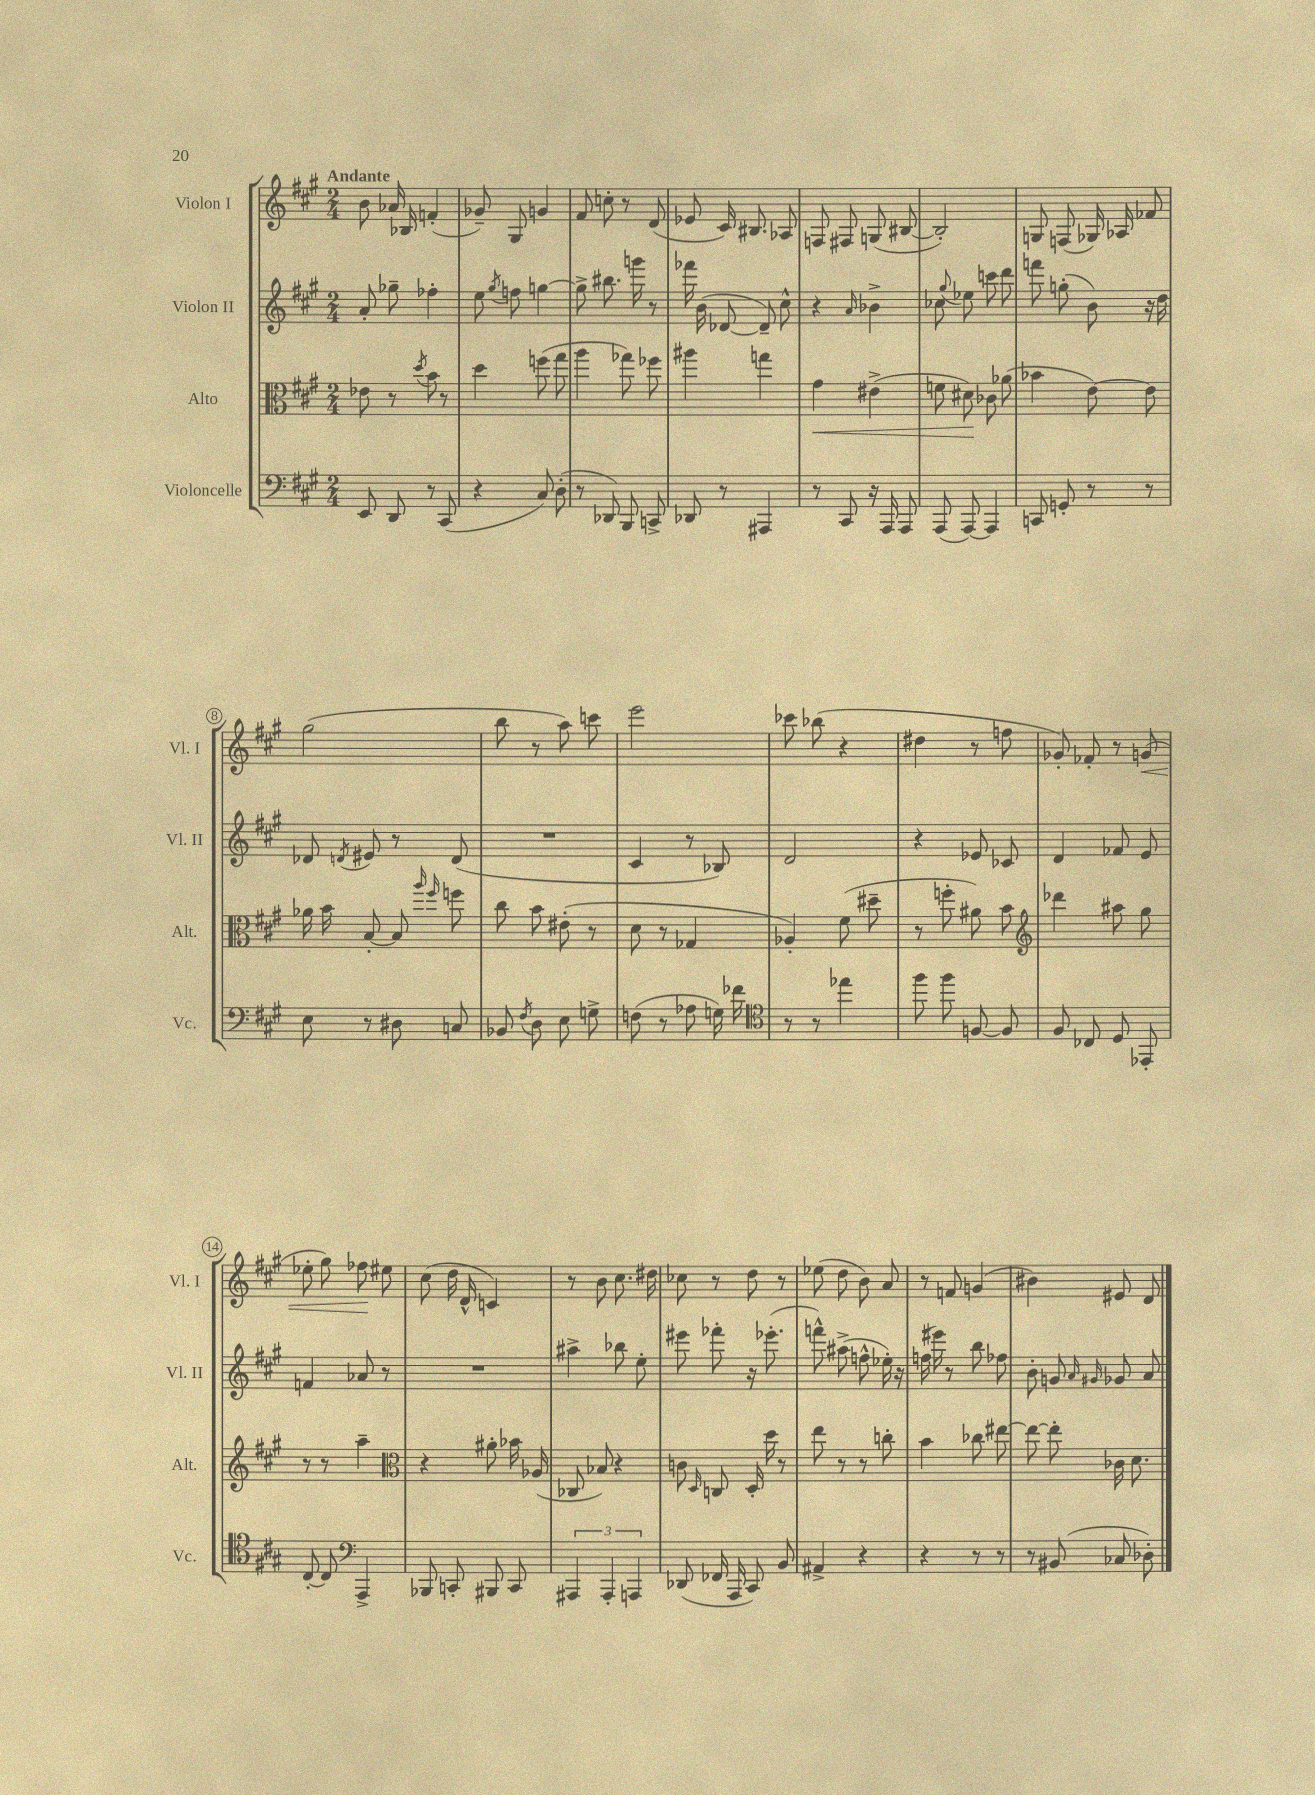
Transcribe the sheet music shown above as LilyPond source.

<<
\new StaffGroup <<
\new Staff = "s0" \with { instrumentName = "Violon I" shortInstrumentName = "Vl. I" } {
    \clef treble \key a \major \numericTimeSignature \time 2/4 \tempo "Andante"
    \autoBeamOff b'8 aes'16 bes16 f'4-.( |
    ges'8--) gis8 g'4 |
    fis'8 c''8-. r8 d'8( |
    ees'8 cis'16) bis8. aes8 |
    f8 fis8 g8( bis8~ |
    bis2-.) |
    g8 f8( ges16) aes16 fes'8 |
    gis''2( |
    b''8 r8 a''8) c'''8 |
    e'''2 |
    ces'''8 bes''8( r4 |
    dis''4 r8 f''8 |
    ges'8-.) fes'8-. r8 g'8\<( |
    ees''8-. gis''8) fes''8\! eis''8 |
    cis''8( d''16 d'16-^ c'4) |
    r8 b'8 cis''8. dis''16 |
    ces''8 r8 d''8 r8 |
    ees''8( d''8 b'8) a'8 |
    r8 f'8 g'4( |
    bis'4) eis'8 d'8 \bar "|." |
}
\new Staff = "s1" \with { instrumentName = "Violon II" shortInstrumentName = "Vl. II" } {
    \clef treble \key a \major \numericTimeSignature \time 2/4
    \autoBeamOff a'8-. ges''8-- fes''4-. |
    e''8 \acciaccatura { gis''8 } f''8 g''4~ |
    g''8-> bis''8. g'''16 r8 |
    fes'''16 b'16( des'8~ des'8--) cis''8-^ |
    r4 \grace { a'16 } bes'4-> |
    ces''8 \appoggiatura { gis''8 } ees''8 c'''8 d'''8 |
    f'''8 g''8-.( b'8) r16 d''16 |
    des'8 \acciaccatura { d'8 } eis'8 r8 d'8( |
    R2 |
    cis'4 r8 bes8) |
    d'2 |
    r4 ees'8 ces'8 |
    d'4 fes'8 e'8 |
    f'4 aes'8 r8 |
    R2 |
    ais''4-> bes''8 e''8-. |
    eis'''8 fes'''8-. r16 ees'''8.-.( |
    f'''8-^) ais''8->( f''8-^ ees''16-.) r16 |
    f''16( eis'''16) r8 b''8 fes''8 |
    b'8-. g'8 \grace { a'16 gis'16 } ges'8 a'8 \bar "|." |
}
\new Staff = "s2" \with { instrumentName = "Alto" shortInstrumentName = "Alt." } {
    \clef alto \key a \major \numericTimeSignature \time 2/4
    \autoBeamOff ees'8 r8 \acciaccatura { d''8 } b'8 r8 |
    d''4 f''8( gis''8 |
    a''4 ges''8) fes''8 |
    ais''4 g''4 |
    gis'4\< eis'4->( |
    f'8 dis'8\!) ces'8 aes'8( |
    bes'4 e'8~) e'8 |
    aes'16 b'16 b8~-. b8 \grace { a''16 fis''16 } f''8 |
    cis''8 b'8 eis'8-.( r8 |
    d'8 r8 ges4 |
    aes4-.) fis'8( dis''8-- |
    r8 f''8-. ais'8) b'8 |
    \clef treble des'''4 ais''8 gis''8 |
    r8 r8 a''4-- |
    \clef alto r4 ais'8-. bes'16 aes16( |
    ces8 bes8) r4 |
    c'8 \grace { d16 } c8 d16-. d''16 r8 |
    e''8 r8 r8 c''8-. |
    b'4 ces''8 eis''8~ |
    eis''8~ eis''8-. ces'16 d'8. \bar "|." |
}
\new Staff = "s3" \with { instrumentName = "Violoncelle" shortInstrumentName = "Vc." } {
    \clef bass \key a \major \numericTimeSignature \time 2/4
    \autoBeamOff e,8 d,8 r8 cis,8( |
    r4 cis8) d8-.( |
    r8 des,8) b,,8 c,8-> |
    des,8 r8 ais,,4 |
    r8 cis,8 r16 a,,16 a,,8 |
    a,,8( a,,8~) a,,4 |
    c,8 g,8-. r8 r8 |
    e8 r8 dis8 c8 |
    bes,8 \acciaccatura { fis8 } d8 e8 g8-> |
    f8( r8 aes8 g16) fes'16 |
    \clef tenor r8 r8 ees''4 |
    fis''8 fis''8 f8~ f8 |
    fis8 ces8 d8 ees,8-. |
    cis8~-. cis8 \clef bass a,,4-> |
    bes,,8 c,8-. bis,,8 c,8 |
    \tuplet 3/2 { ais,,4 ais,,4-. a,,4 } |
    des,8( fes,16 a,,16 cis,8) b,8 |
    ais,4-> r4 |
    r4 r8 r8 |
    r8 bis,8( ces8 des8-.) \bar "|." |
}
>>
>>
\layout { \context { \Score \override BarNumber.stencil = #(make-stencil-circler 0.1 0.3 ly:text-interface::print) } }
